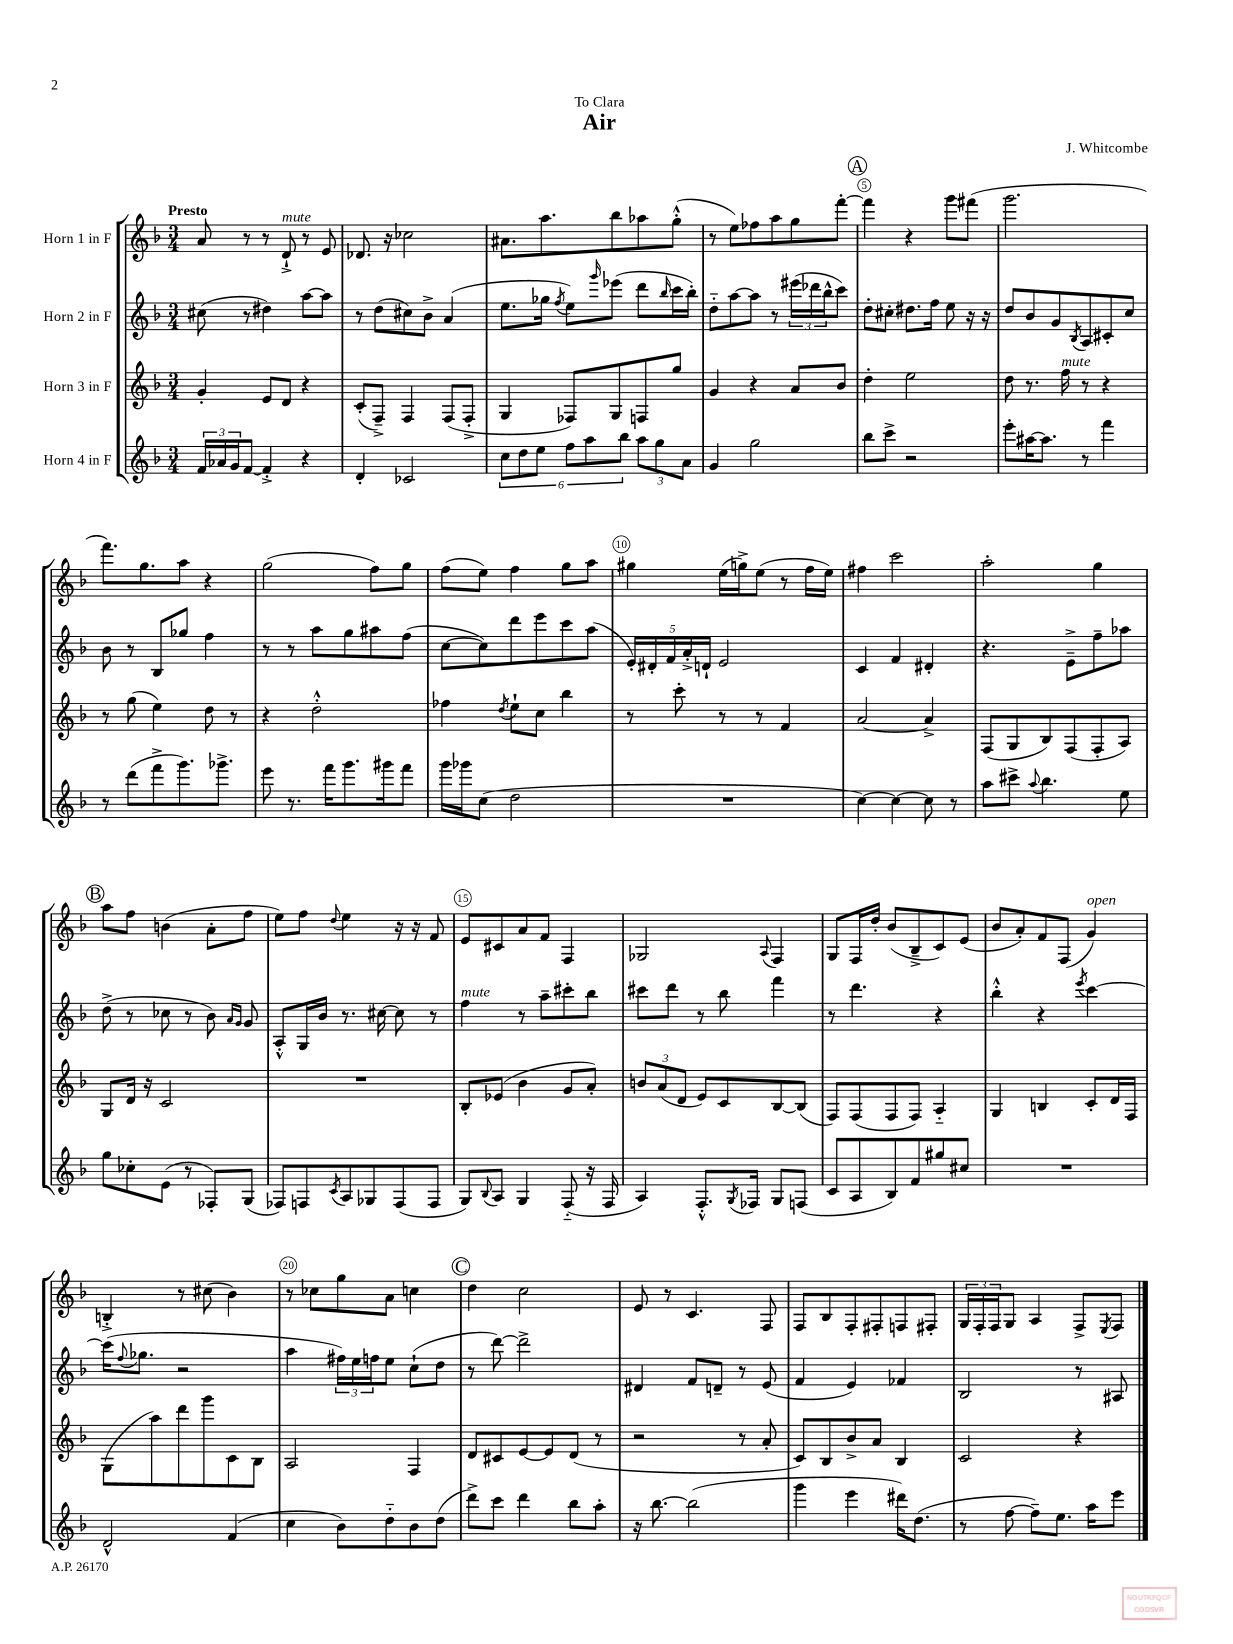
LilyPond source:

\header { title = "Air" composer = "J. Whitcombe" dedication = "To Clara" }
<<
\new StaffGroup <<
\new Staff = "s0" \with { instrumentName = "Horn 1 in F" } {
    \clef treble \key f \major \numericTimeSignature \time 3/4 \tempo "Presto"
    a'8 r8 r8 d'8-!->^\markup { \italic "mute" } r8 e'8 |
    des'8. r16 ces''2 |
    ais'8. a''8. bes''8 aes''8 g''8-.-^( |
    r8 e''8) fes''8 a''8 g''8 f'''8~-. |
    \mark \markup { \circle "A" } f'''4 r4 g'''8 fis'''8( |
    g'''2. |
    f'''8.) g''8. a''8 r4 |
    g''2( f''8) g''8 |
    f''8( e''8) f''4 g''8 a''8 |
    gis''4 e''16( g''16->) e''8( r8 f''16 e''16) |
    fis''4 c'''2 |
    a''2-. g''4 |
    \mark \markup { \circle "B" } a''8 f''8 b'4( a'8-. f''8 |
    e''8) f''8 \appoggiatura { d''8 } e''4 r16 r16 f'8 |
    e'8 cis'8 a'8 f'8 f4 |
    ges2 \appoggiatura { a8 } f4 |
    g8 f16 d''16-. bes'8( bes8---> c'8) e'8( |
    bes'8 a'8-.) f'8 f8( g'4^\markup { \italic "open" }) |
    b4-.-> r8 cis''8( bes'4) |
    r8 ces''8 g''8 a'8 c''4 |
    \mark \markup { \circle "C" } d''4 c''2 |
    e'8 r8 c'4. f8 |
    f8 bes8 f8-. fis8-. f8 fis8-. |
    \tuplet 3/2 { g16 f16-. f16 } g8 a4 f8-> \acciaccatura { e8 } f8 \bar "|." |
}
\new Staff = "s1" \with { instrumentName = "Horn 2 in F" } {
    \clef treble \key f \major \numericTimeSignature \time 3/4
    cis''8( r8 dis''4) a''8~ a''8 |
    r8 d''8( cis''8) bes'8-> a'4( |
    e''8. ges''16 \acciaccatura { f''8 } e''8) \grace { g'''16 } ees'''8( d'''8 \grace { bes''16 } c'''16 bes''16-.) |
    d''8-_ a''8~ a''8 r8 \tuplet 3/2 { eis'''16( des'''16 bes''16-^ } c'''8) |
    \mark \markup { \circle "A" } d''8-. cis''8-. dis''8. f''16 e''8 r16 r16 |
    d''8 bes'8 g'8 \acciaccatura { bes8 } a8 cis'8-. c''8 |
    bes'8 r8 bes8 ges''8 f''4 |
    r8 r8 a''8 g''8 ais''8 f''8( |
    c''8~ c''8) d'''8 e'''8 c'''8 a''8( |
    \tuplet 5/4 { e'16-.) dis'16-. f'16 a'16-.-> d'16-! } e'2 |
    c'4 f'4 dis'4-. |
    r4. e'8---> f''8-- aes''8 |
    \mark \markup { \circle "B" } d''8->( r8 ces''8 r8 bes'8) \grace { a'16 g'16 } g'8 |
    a8-.-^ g16 bes'16 r8. cis''16~ cis''8 r8 |
    f''4^\markup { \italic "mute" } r8 a''8-- cis'''8-. bes''8 |
    cis'''8 d'''8 r8 bes''8 f'''4 |
    r8 d'''4. r4 |
    bes''4-.-^ r4 \acciaccatura { e'''8 } c'''4~ |
    c'''16( \appoggiatura { f''8 } ges''8. r2 |
    a''4 \tuplet 3/2 { fis''16) e''16 f''16 } e''8 c''8-!( d''8 |
    \mark \markup { \circle "C" } r8 d'''8~) d'''2-> |
    dis'4 f'8 d'8-- r8 e'8( |
    f'4 e'4) fes'4 |
    bes2 r8 ais8 \bar "|." |
}
\new Staff = "s2" \with { instrumentName = "Horn 3 in F" } {
    \clef treble \key f \major \numericTimeSignature \time 3/4
    g'4-. e'8 d'8 r4 |
    c'8-.( f8--->) f4 f8( f8-.-> |
    g4 fes8) g8 f8 g''8 |
    g'4 r4 a'8 bes'8 |
    \mark \markup { \circle "A" } d''4-. e''2 |
    d''8 r8. f''16^\markup { \italic "mute" } r8 r4 |
    r8 g''8( e''4) d''8 r8 |
    r4 d''2-.-^ |
    fes''4 \acciaccatura { d''8 } e''8-! c''8 bes''4 |
    r8 c'''8-. r8 r8 f'4 |
    a'2~ a'4-> |
    f8( g8 bes8) f8( f8-. a8) |
    \mark \markup { \circle "B" } g8 d'16 r16 c'2 |
    R2. |
    bes8-. ees'8( bes'4 g'8 a'8-.) |
    \tuplet 3/2 { b'8 a'8( d'8 } e'8) c'8 bes8~ bes8( |
    f8) f8( f8 f8) a4-_ |
    g4 b4 c'8-. d'16 f16 |
    g8( a''8) d'''8 g'''8 c'8 bes8 |
    a2 f4 |
    \mark \markup { \circle "C" } d'8 cis'8 e'8~ e'8 d'8( r8 |
    r2 r8 a'8-. |
    c'8) bes8 bes'8-> a'8 bes4 |
    c'2 r4 \bar "|." |
}
\new Staff = "s3" \with { instrumentName = "Horn 4 in F" } {
    \clef treble \key f \major \numericTimeSignature \time 3/4
    \tuplet 3/2 { f'16 aes'16 g'16 } f'8~ f'4-.-> r4 |
    d'4-. ces'2 |
    \tuplet 6/4 { c''8 d''8 e''8 f''8 a''8 bes''8 } \tuplet 3/2 { a''8 g''8 a'8 } |
    g'4 g''2 |
    \mark \markup { \circle "A" } bes''8 c'''8-> r2 |
    e'''8-. ais''16~ ais''8. r8 f'''4 |
    r8 d'''8( f'''8-> g'''8.) ges'''8.-> |
    e'''8 r8. f'''16 g'''8. gis'''16 f'''8 |
    g'''16 ges'''16 c''8( d''2 |
    R2. |
    c''4~) c''4~ c''8 r8 |
    a''8 cis'''8-> \appoggiatura { a''8 } bes''4. e''8 |
    \mark \markup { \circle "B" } g''8 ces''8-. e'8( r8 fes8-.) g8( |
    fes8) f8 \acciaccatura { c'8 } a8 ges8 f8( f8 |
    g8) \appoggiatura { bes8 } a8 g4 f8-_( r16 f16 |
    a4) f8.-.-^ \acciaccatura { g8 } fes16 g8 f8( |
    c'8 a8 bes8) f'8 gis''8 cis''8 |
    R2. |
    d'2-^ f'4( |
    c''4 bes'8) d''8-_ bes'8 d''8( |
    \mark \markup { \circle "C" } d'''8->) c'''8 d'''4 bes''8 a''8-. |
    r16 bes''8.~ bes''2( |
    g'''4 e'''4 dis'''16) d''8.( |
    r8 f''8~ f''8--) e''8. a''16 e'''8 \bar "|." |
}
>>
>>
\layout { \context { \Score \override BarNumber.break-visibility = ##(#f #t #t) barNumberVisibility = #(every-nth-bar-number-visible 5) \override BarNumber.stencil = #(make-stencil-circler 0.1 0.3 ly:text-interface::print) } }
